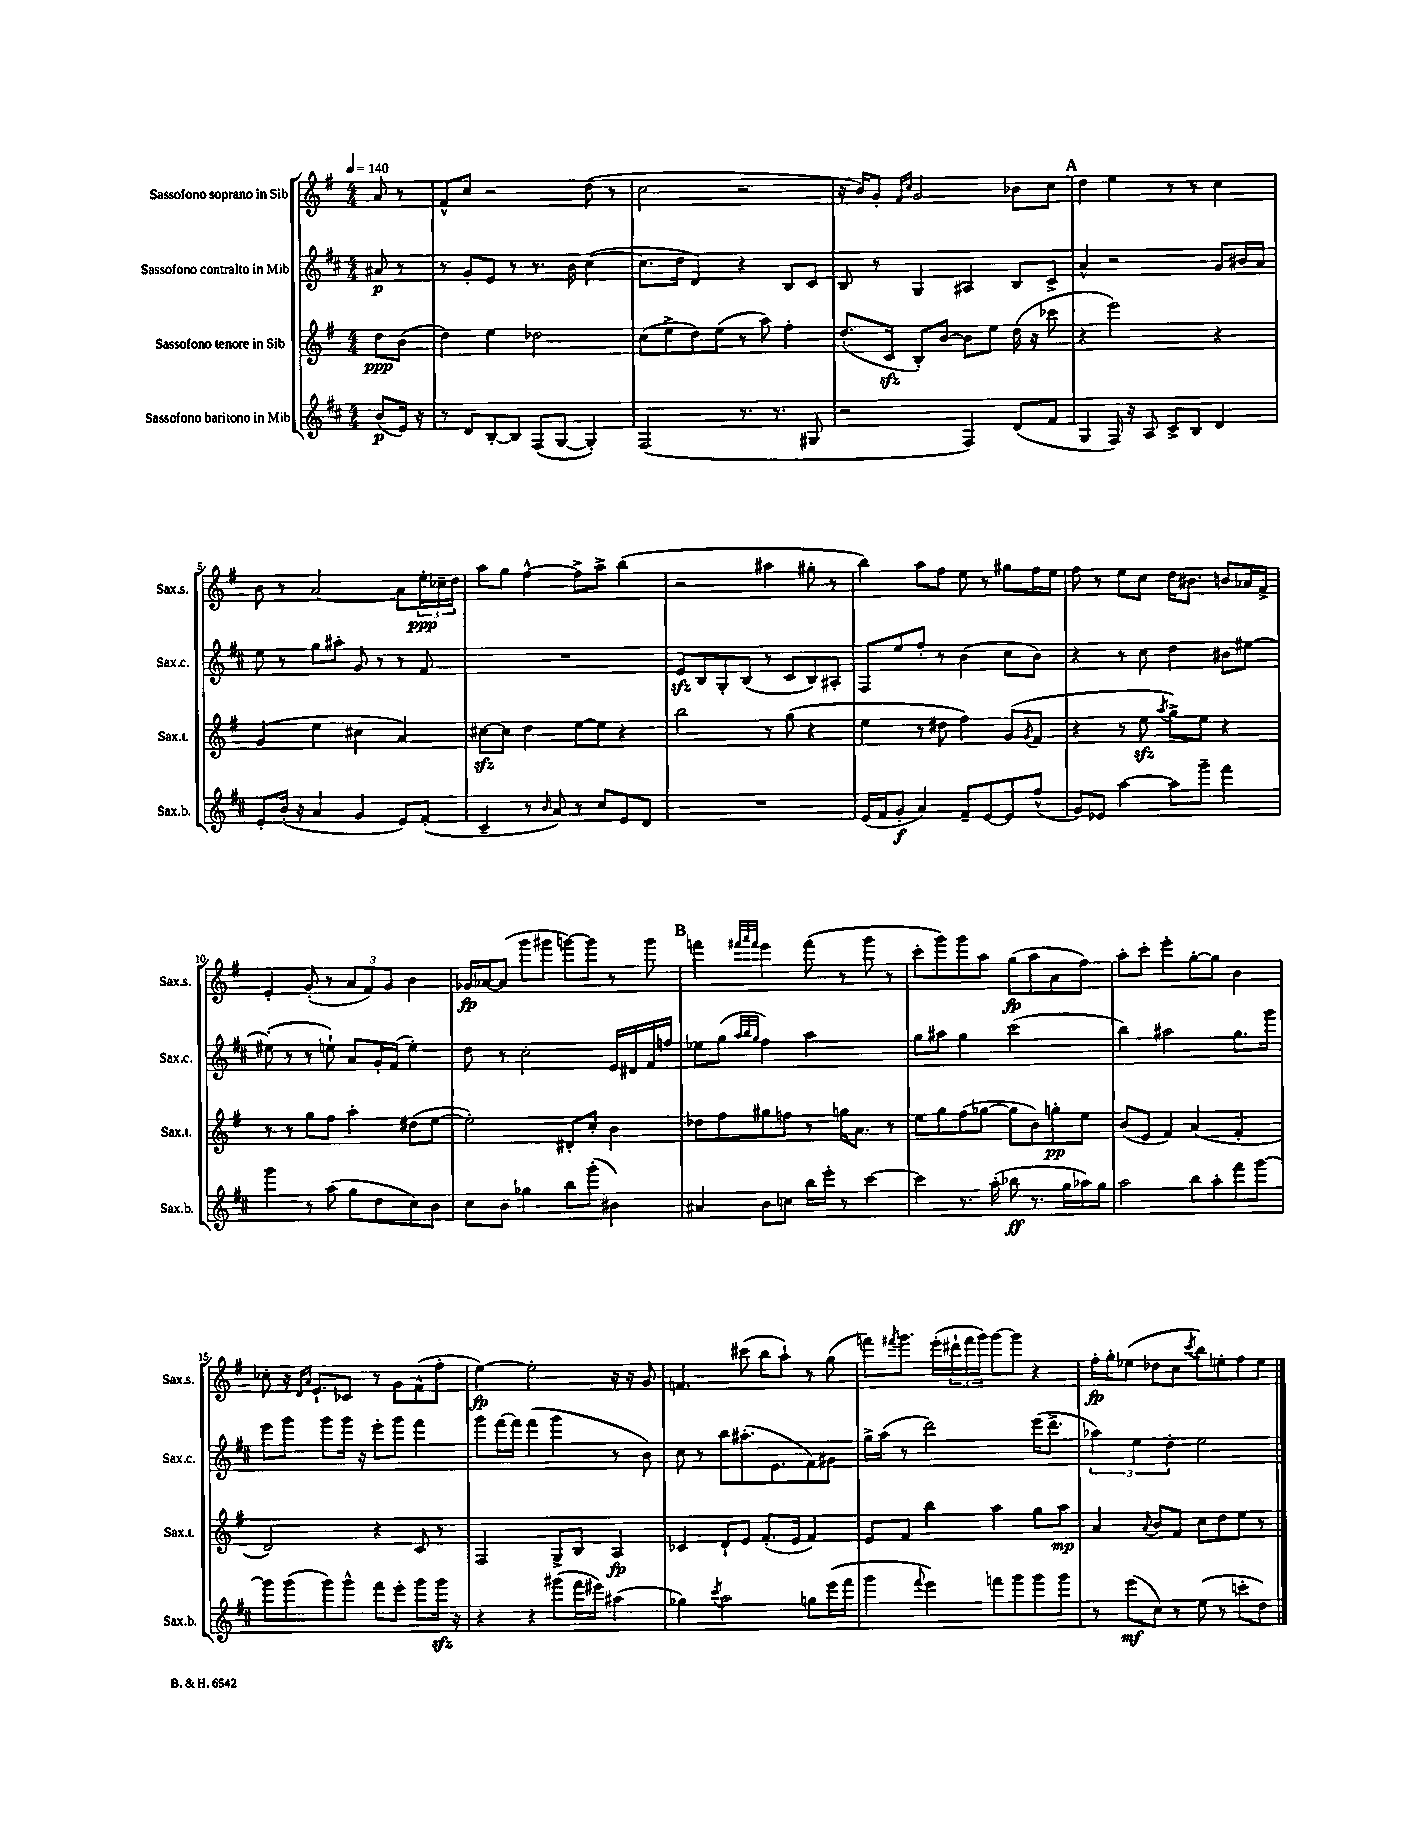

**kern	**kern	**kern	**kern
*staff4	*staff3	*staff2	*staff1
*clefG2	*clefG2	*clefG2	*clefG2
*k[f#c#]	*k[f#]	*k[f#c#]	*k[f#]
*M4/4	*M4/4	*M4/4	*M4/4
*MM140	*MM140	*MM140	*MM140
(8b	8dd	8a#	8a
16e)	(8b	8r	8r
16r	.	.	.
=	=	=	=
8r	4dd)	8r	8f#^^
8d	.	8g'	8cc
[8B'	4ee	8e	2r
8B]	.	8r	.
(8F#	2dd-	8.r	.
[8G	.	.	.
.	.	16b	.
4G'])	.	([4cc#	(8dd
.	.	.	8r
=	=	=	=
(2F#	(8cc	8.cc#]	2cc
.	8ee^	.	.
.	.	16dd	.
.	8dd)	4d)	.
.	(8ee	.	.
8.r	8r	4r	2r
.	8aa)	.	.
8.r	.	.	.
.	4ff#'	8B	.
8G#	.	8c#	.
=	=	=	=
2r	(8.dd'	8B	16r
.	.	.	16b)
.	.	8r	8g'
.	16c	.	.
.	.	.	16qqf#
.	.	.	16qqcc
.	8B')	4G	2g
.	[8b	.	.
4F#)	8b]	4A#	.
.	8ee	.	.
(8d	(16dd	8B	8b-
.	16r	.	.
8f#	8ccc-	8c#^	8cc
=	=	=	=
4G	4r	4a^^	4dd
16F#)	2eee)	2r	4ee
16r	.	.	.
8A	.	.	.
8c#^	.	.	8r
8B	.	.	8r
4d	4r	8g	4cc
.	.	16b#	.
.	.	16a	.
=	=	=	=
8e'	(4g	8ee	8b
(16b'	.	8r	8r
16r	.	.	.
4a	4ee	8gg	[2a
.	.	8aa#'	.
4g	4cc#	8g	.
.	.	8r	.
8e)	4a)	8r	8a]
(8f#'	.	8f#	24ee'
.	.	.	24cc-~
.	.	.	24dd
=	=	=	=
4c#~	[8cc#	1r	8aa
.	8cc#]	.	8gg
8r	4dd	.	[4ff#^^
16qqb	.	.	.
8a)	.	.	.
8r	[8ee	.	8ff#^]
8cc#	8ee]	.	8aa^
8e	4r	.	(4bb
8d	.	.	.
=	=	=	=
1r	2bb	8e	2r
.	.	8B	.
.	.	8G'	.
.	.	(8B	.
.	8r	8r	4aa#
.	(8gg	8c#	.
.	4r	8B)	8gg#'
.	.	8A#'	8r
=	=	=	=
(16e	4ee	8F#	4bb)
16f#	.	.	.
8g'	.	8ee	.
4a)	8r	8ff#'	8aa
.	8dd#	8r	8ff#
8f#~	4ff#)	(4b	8ee
[8e	.	.	8r
8e]	(8g	8cc#	8gg#
.	8qg	.	.
(8ff#^^	8f#	8b)	16ff#
.	.	.	16ee
=	=	=	=
8g)	4r	4r	8ff#
8e-	.	.	8r
[4aa	8r	8r	8ee
.	8ee	8cc#	8cc
.	8qaa	.	.
8aa]	8gg^)	4dd	16dd
.	.	.	8.b#
8ggg~	8ee	.	.
4fff#	4r	8b#	8b
.	.	[8ee#	16a-
.	.	.	16f#^
=	=	=	=
4ggg	8r	(8ee#']	4e'
.	8r	8r	.
8r	8gg	8r	(8g'
(8aa	8ff#	8ee`)	8r
8gg	4aa'	8a	12a
.	.	.	12f#)
8dd	.	16g'	.
.	.	.	12g
.	.	(16f#	.
8cc#)	(8dd#	4ee')	4b
8b	[8ee	.	.
=	=	=	=
8cc#	2ee'])	8dd	16g-
.	.	.	[16a-
8b	.	8r	(8a-]
4gg-	.	2cc#'	8ggg
.	.	.	8ggg#
8bb	8d#'	.	[8ggg)
(8ggg'	8cc'	.	8ggg]
4b#)	4b	16e	8r
.	.	16d#	.
.	.	16f#	8ggg
.	.	16ff	.
=	=	=	=
4a#	8dd-	8ee-	4fff
.	8ff#	(8gg	.
.	.	32qqaa	32qqfff#
.	.	32qqbb	32qqaaa
.	.	32qqgg	32qqfff#
8b	8gg#	4ff#)	4eee
8cc	8ff	.	.
16bb	8r	2aa	(8fff#
16eee'	.	.	.
8r	16gg	.	8r
.	8.a	.	.
[4ccc#	.	.	8ggg
.	8r	.	8r
=	=	=	=
4ccc#]	8ee	8gg	8ccc'
.	8gg	8aa#	8ggg)
8.r	(8ff#	4gg	8ggg
.	[8gg-	.	8aa
(16aa'	.	.	.
8bb-	8gg-]	(2ccc#	(8gg
8.r	8b)	.	8aa
.	8gg'	.	8a
16gg	.	.	.
16aa-)	8ee	.	8ff#)
16gg	.	.	.
=	=	=	=
2aa	(8b	4bb)	8aa'
.	8e	.	8ccc'
.	4f#)	2aa#	4eee'
8bb	(4a	.	[8gg'
8aa'	.	.	8gg]
8fff#	4f#'	8.gg	4b
[8ggg	.	.	.
.	.	16ggg	.
=	=	=	=
8ggg]	2d)	8eee	8cc-'
(8ggg	.	8ggg	16r
.	.	.	16qqd
.	.	.	16qqa
.	.	.	8.e`
8ggg)	.	8ggg	.
8ggg^^	.	16ggg	8c-
.	.	16r	.
8fff#	4r	8eee'	8r
8eee'	.	8ggg	8g
8ggg	8c	4fff#	(8f#^^
16ggg	8r	.	8ff#'
16r	.	.	.
=	=	=	=
4r	2F#	8ggg	[4ee)
.	.	[16fff#	.
.	.	16fff#]	.
4r	.	(4fff#	2ee']
(8ggg#	8G^	4ggg	.
16fff#	8B	.	.
16eee#)	.	.	.
(4aa#	4A	8r	16r
.	.	.	16r
.	.	8b)	8g
=	=	=	=
4gg-)	4c-	8cc#	4.f
.	.	8r	.
8qccc#	.	.	.
2aa	8d`	8bb	.
.	8e	(8.aa#'	(8ccc#
.	(8.f#'	.	8bb
.	.	8.e	.
.	.	.	8aa`)
.	16e	.	.
8gg	4f#)	8f#)	8r
(16eee	.	8g#	(8gg
16fff#	.	.	.
=	=	=	=
4ggg	8e	16gg^	8fff)
.	.	(16aa	.
.	.	.	8qfff#
.	8f#	8r	8.ggg
8qqfff#	.	.	.
4eee)	4bb	2ddd)	.
.	.	.	(16eee'
.	.	.	24ddd#`
.	.	.	24fff#
.	.	.	24ggg)
8fff	4aa	.	[8ggg
8ggg	.	.	8ggg]
8ggg	8gg	(16eee	4r
.	.	8.ddd^	.
8ggg	8aa	.	.
=	=	=	=
8r	4a	6aa-)	16ff#'
.	.	.	16gg'
(8eee	.	.	(8ee-
.	.	6ee	.
.	8qqa	.	.
8cc#)	8b	.	8dd-
.	.	6dd'	.
8r	8f#	.	8cc
.	.	.	8qccc
(8ee	8cc	2ee	8bb)
8r	8dd	.	8ee'
8ccc'	8ee	.	8ff#
8dd)	8r	.	8ee
==	==	==	==
*-	*-	*-	*-
